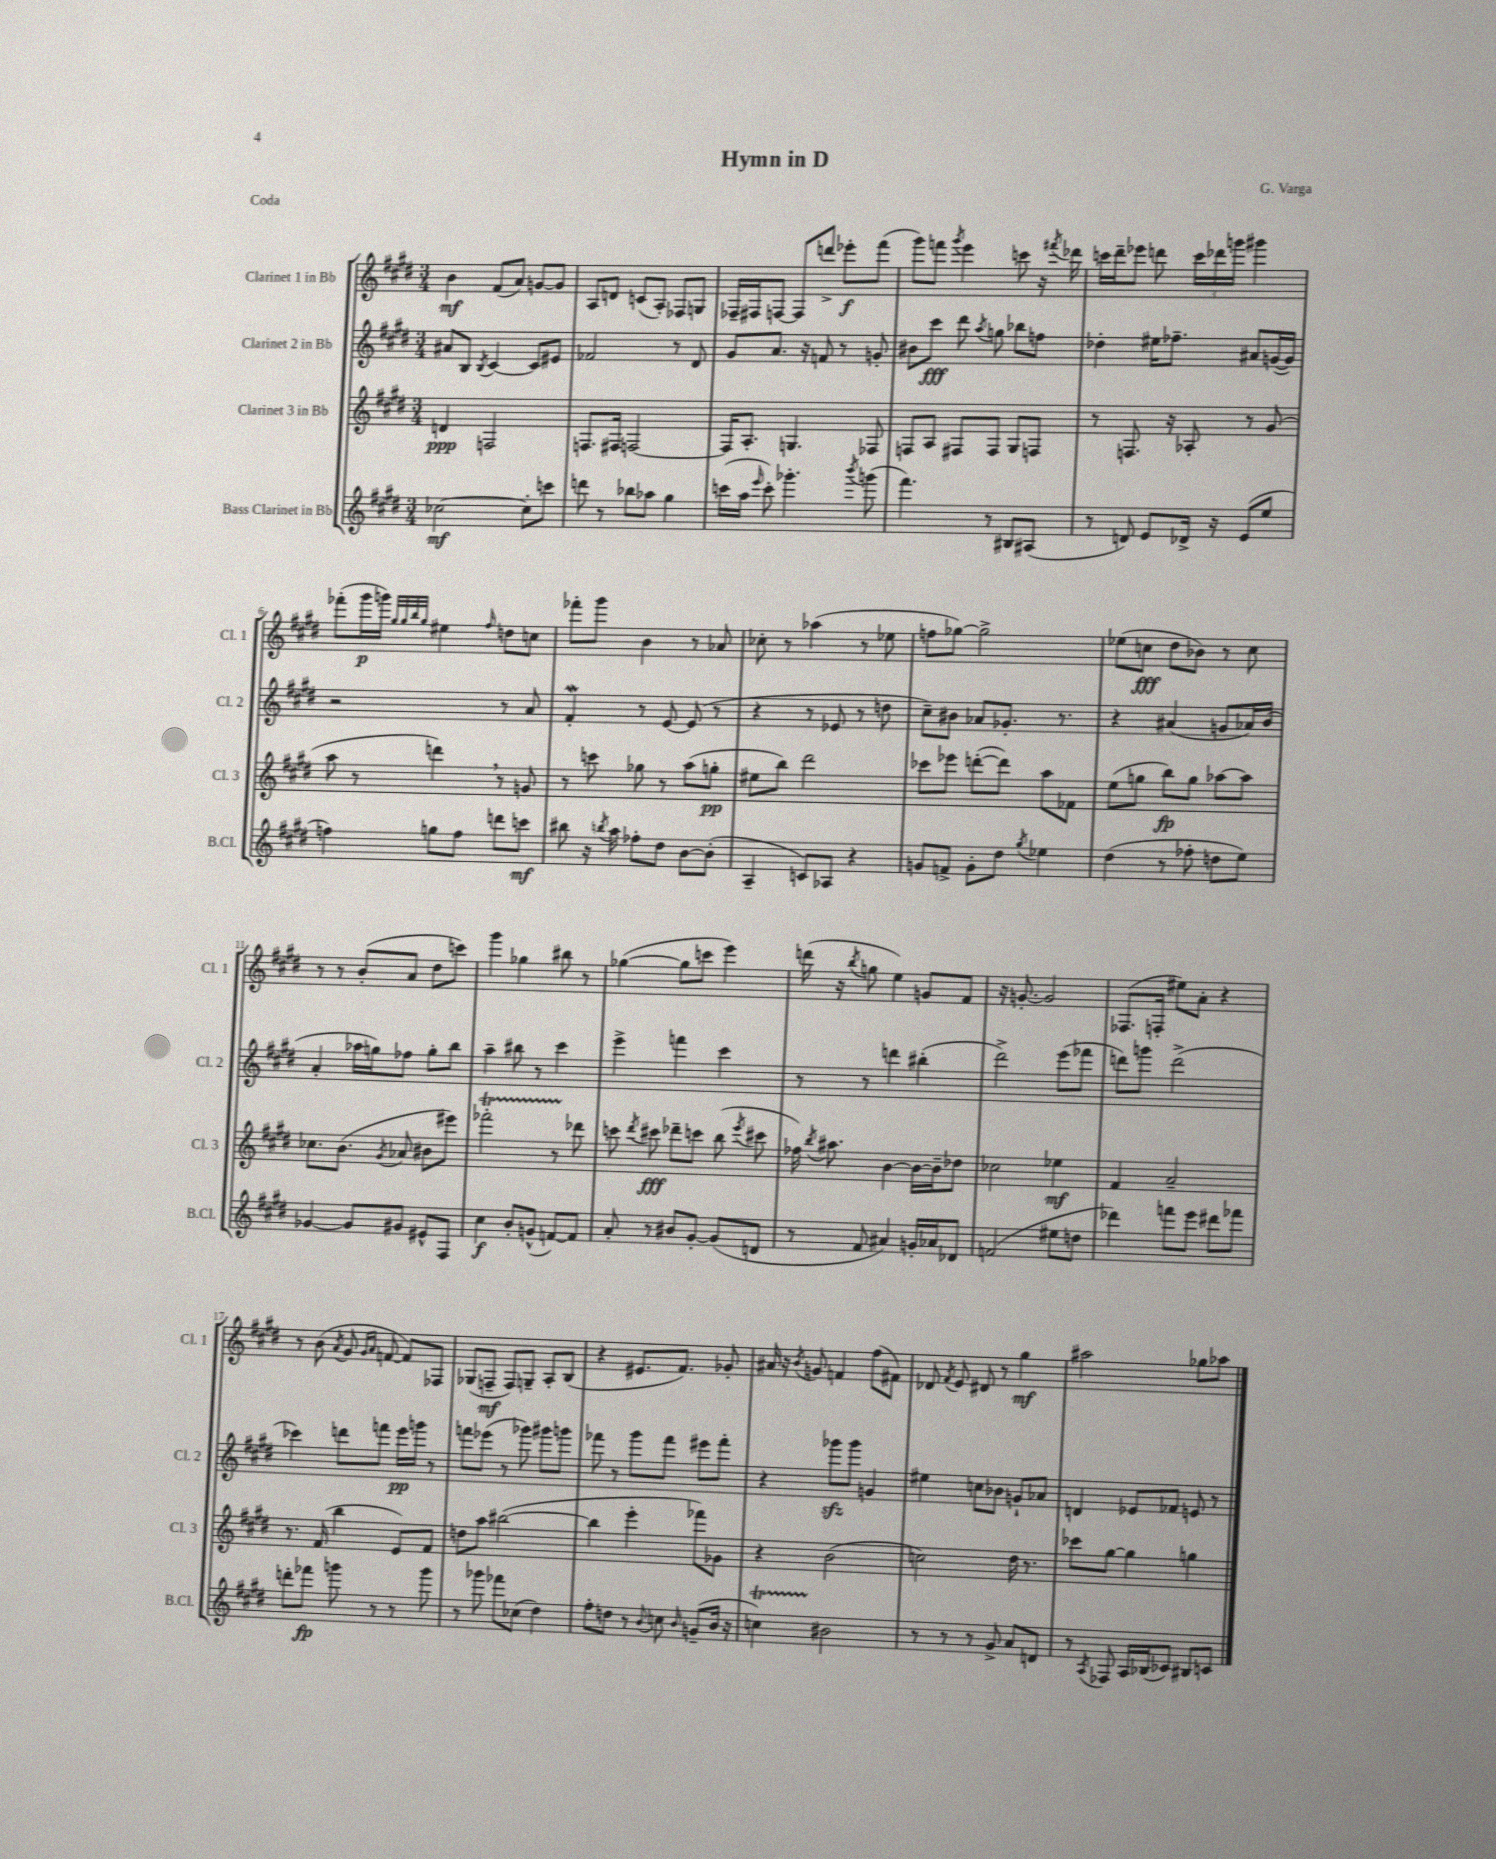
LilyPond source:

\header { title = "Hymn in D" composer = "G. Varga" piece = "Coda" }
<<
\new StaffGroup <<
\new Staff = "s0" \with { instrumentName = "Clarinet 1 in Bb" shortInstrumentName = "Cl. 1" } {
    \clef treble \key e \major \numericTimeSignature \time 3/4
    \autoBeamOff b'4\mf fis'8[( a'8]) g'8[~ g'8] |
    a8[ d'8] c'8[( a8]-.) fes8[ g8] |
    fes16[-- fis16 f8]~ f8[ d'''8]-> ees'''8[-.\f fis'''8]( |
    gis'''8[) f'''8] \acciaccatura { gis'''8 } e'''4 c'''8 r16 \acciaccatura { fis'''8 } des'''16 |
    c'''16[ dis'''16-- ees'''8] d'''8 \tuplet 3/2 { c'''16[ des'''16 g'''16] } gis'''4 |
    fes'''8[-.( gis'''16\p g'''16]) \grace { gis''32[ gis''32 b''32 gis''32] } eis''4 \grace { fis''16 } d''8[ c''8] |
    fes'''8[-. gis'''8] b'4 r8 aes'8 |
    ces''8-. r8 aes''4( r8 ees''8 |
    f''8[ ges''8]~) ges''2-> |
    ees''8[( c''8]\fff dis''8[ bes'8]) r8 c''8 |
    r8 r8 b'8[-.( a'8] dis''8[ c'''8]) |
    gis'''4 ges''4 bis''8 r8 |
    ges''4~( ges''8[ c'''8] e'''4) |
    d'''16( r16 \acciaccatura { b''8 } g''8 e''4) g'8[ fis'8] |
    r16 g'8.~-. g'2 |
    fes8.[( f16]-. eis''8[) a'8]-. r4 |
    r8 b'8( \acciaccatura { a'8 } gis'8 \grace { gis'16[ a'16] } f'8~ f'8[) fes8] |
    ges8[( f8]--\mf f8[) g8]-- a8[-. b8]( |
    r4 eis'8.[ fis'8.]) ges'8-. |
    ais'16 r16 \acciaccatura { b'8 } g'8 f'4 fis''8[( fis'8]) |
    des'8 \acciaccatura { fis'8 } e'8 dis'8 r8 gis''4\mf |
    ais''2 ges''8[ aes''8] \bar "|." |
}
\new Staff = "s1" \with { instrumentName = "Clarinet 2 in Bb" shortInstrumentName = "Cl. 2" } {
    \clef treble \key e \major \numericTimeSignature \time 3/4
    \autoBeamOff ais'8[ b8] \acciaccatura { b8 } cis'4~ cis'8[ eis'8] |
    fes'2 r8 dis'8 |
    gis'8[ a'8.] r16 f'8 r8 g'8-. |
    bis'8[ cis'''8]\fff dis'''8 \acciaccatura { a''8 } g''8 bes''8[ f''8] |
    des''4-. eis''16[ fes''8.]-- ais'8[ g'16~( g'16]) |
    r2 r8 a'8 |
    fis'4-.\mordent r8 e'8~ e'8( r8 |
    r4 r8 ees'8 r8 d''8 |
    cis''8[--) bis'8] aes'8[ ges'8.]-. r8. |
    r4 ais'4( g'8[ aes'16) b'16]( |
    a'4-. aes''16[ g''16) fes''8] g''8[-. b''8] |
    a''4-- bis''8 r8 cis'''4 |
    e'''4-> f'''4 cis'''4 |
    r8 r8 d'''4 bis''4-.( |
    dis'''2->) e'''8[( fes'''8] |
    d'''8[) g'''8] d'''2->( |
    ces'''4) d'''8[ f'''8] e'''16[\pp g'''16] r8 |
    f'''8[ ees'''8]( r8 ges'''8) gis'''8[ g'''8] |
    fes'''8 r8 gis'''8[ fes'''8] eis'''8[ fes'''8]-. |
    r4 ges'''8[\sfz ges'''8] g'4 |
    eis''4 c''8[ bes'8] g'8[-! aes'8] |
    d'4 ees'8[ fes'8] e'8 r8 \bar "|." |
}
\new Staff = "s2" \with { instrumentName = "Clarinet 3 in Bb" shortInstrumentName = "Cl. 3" } {
    \clef treble \key e \major \numericTimeSignature \time 3/4
    \autoBeamOff d'4\ppp f2 |
    f8.[ fis16] f2~ |
    f16[ a8.]-. g4. fes8 |
    f8[ a8] fis8[ fis8] gis8[ f8] |
    r8 f8. r16 aes8-. r8 gis'8( |
    a''8 r8 d'''4) \breathe r8 g'8 |
    r8 c'''8 ges''8 r8 a''8[( g''8]-.\pp |
    eis''8[ b''8]) dis'''2 |
    ces'''8[ ees'''8] d'''8[~-.( d'''8]) a''8[ fes'8] |
    e''8[( g''8] b''8[\fp) g''8] aes''8[~ aes''8] |
    ces''8.[ b'8.]( \acciaccatura { gis'8 } aes'8 bis'8[ eis'''8]) |
    fes'''2-.\startTrillSpan r8 des'''8\stopTrillSpan |
    c'''8 \acciaccatura { dis'''8 } cis'''8\fff des'''8[-- c'''8] b''8( \acciaccatura { e'''8 } cis'''8 |
    fes''16) \acciaccatura { b''8 } ais''8. b'4~ b'16[~ b'16-- des''8] |
    ces''2 ees''4\mf |
    fis'4 a'2-- |
    r8. fis'16( b''4 e'8[) fis'8] |
    d''8[ a''8] bis''2~( |
    bis''4 e'''4-. fes'''8[) ges'8] |
    r4 b'2( |
    c''2) dis''16 r8. |
    ces'''8[ gis''8]~ gis''4 g''4 \bar "|." |
}
\new Staff = "s3" \with { instrumentName = "Bass Clarinet in Bb" shortInstrumentName = "B.Cl." } {
    \clef treble \key e \major \numericTimeSignature \time 3/4
    \autoBeamOff ces''2~\mf ces''8[-. c'''8] |
    d'''8 r8 bes''8[ aes''8] gis''4 |
    c'''16[( a''16] \grace { e'''16 } c'''8-.) ges'''4.-. \acciaccatura { b'''8 } g'''8( |
    fis'''4.) r8 bis8[ ais8]( |
    r8 d'8) e'8[ des'16]-> r16 e'8[( e''8] |
    f''4) g''8[ f''8] d'''8[ c'''8]\mf |
    bis''8 r16 \acciaccatura { b''8 } a''16 fes''8[-. dis''8] b'8[~ b'8]-.( |
    a4-- c'8[) aes8] r4 |
    g'8[ f'8]-> g'8[-. dis''8] \acciaccatura { gis''8 } ees''4 |
    dis''4( r8 fes''8-. d''8[ e''8]) |
    ges'4~ ges'8[ gis'8] eis'8[-^ fis8] |
    cis''4\f b'8[-. g'8]-^( f'8[~) f'8] |
    a'8-. r8 bis'8[ gis'8]~-. gis'8[( d'8] |
    r8 fis'8 ais'4) g'16[-. aes'16 des'8] |
    f'2( eis''8[ d''8] |
    des'''4) f'''8[ e'''8] dis'''8[ fes'''8] |
    d'''8[-. fes'''8]\fp g'''8 r8 r8 g'''8 |
    r8 ges'''8 fes'''8[ ces''8]( dis''4) |
    fis''8[-. d''8] r8 \appoggiatura { b'8 } c''8 \grace { b'16 } g'8[--( b'16] r16 |
    c''4\startTrillSpan) bis'2\stopTrillSpan |
    r8 r8 r8 gis'8-> a'8[ d'8] |
    r8 \acciaccatura { a8 } fes8 a16[ bes16( ces'8]) bis8[ c'8] \bar "|." |
}
>>
>>
